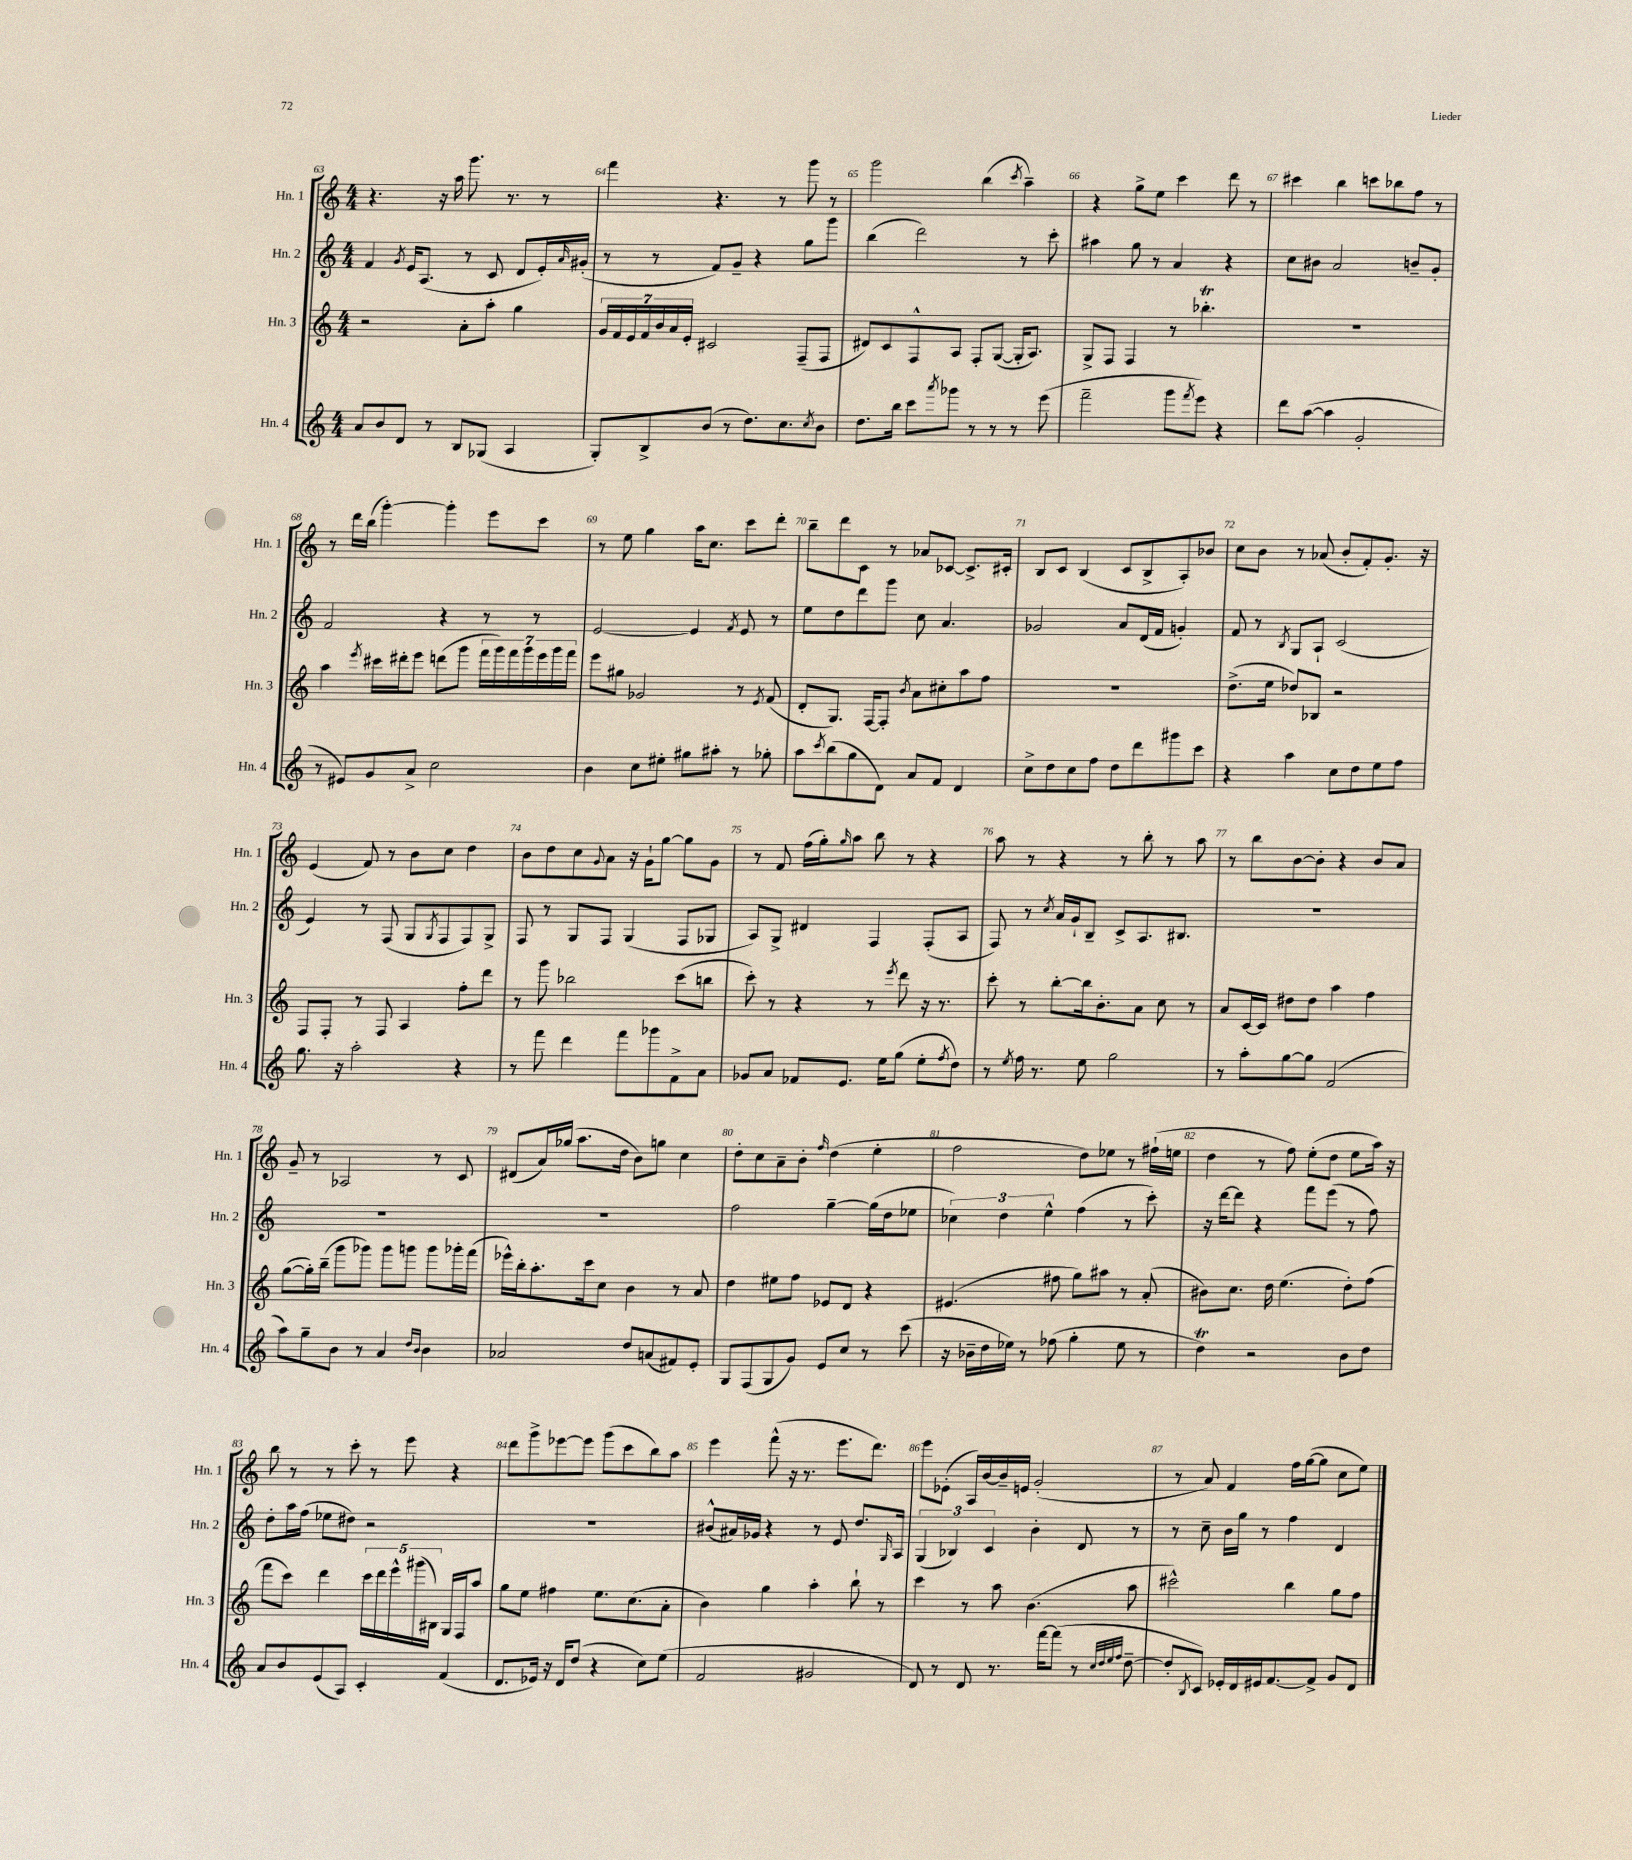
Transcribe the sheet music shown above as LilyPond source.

<<
\new StaffGroup <<
\new Staff = "s0" \with { instrumentName = "Hn. 1" shortInstrumentName = "Hn. 1" } {
    \clef treble \key c \major \numericTimeSignature \time 4/4
    r4. r16 a''16 g'''8. r8. r8 |
    f'''4 r4. r8 g'''8 r8 |
    g'''2 b''4( \acciaccatura { c'''8 } a''4--) |
    r4 g''8-> e''8 c'''4 d'''8 r8 |
    cis'''4 b''4 c'''8 bes''8 f''8 r8 |
    r8 d'''16 b''16( g'''4~-.) g'''4-. e'''8 c'''8 |
    r8 e''8 g''4 a''16 c''8. c'''8 d'''8-. |
    b''8-- d'''8 c'8 r8 aes'8 ces'8~ ces'8.-> cis'16-. |
    b8 c'8 b4( c'8 b8-> a8-.) bes'8 |
    c''8 b'8 r8 aes'8( b'8-. f'8-.) g'8.-. r16 |
    e'4( f'8) r8 b'8 c''8 d''4 |
    b'8 d''8 c''8 \appoggiatura { g'8 } a'8 r16 g'16-! g''8~ g''8 g'8 |
    r8 f'8 f''16( g''16-.) \grace { g''16 } a''8 b''8 r8 r4 |
    a''8 r8 r4 r8 b''8-. r8 a''8 |
    r8 b''8 b'8~ b'8-. r4 b'8 a'8 |
    g'8-- r8 aes2 r8 c'8 |
    dis'8( a'16) ges''16( a''8. d''16 b'8) g''8 c''4 |
    d''8-. c''8 a'8-- b'8-. \grace { f''16 } d''4( e''4-. |
    f''2 d''8) ees''8 r8 fis''16-!( e''16 |
    d''4 r8 f''8) e''8-.( d''8 e''8 a''16) r16 |
    b''8 r8 r8 c'''8-. r8 e'''8 r4 |
    d'''8 g'''8-> ees'''8~ ees'''8 g'''8( c'''8 b''8) a''8 |
    e'''4 f'''8-^( r16 r8. e'''8. d'''8.) |
    e'''8 ees'8-.( a16) b'16~ b'16-- e'16 g'2-.( |
    r8 a'8) f'4 f''16 g''16~( g''8 c''8 e''8) \bar "|." |
}
\new Staff = "s1" \with { instrumentName = "Hn. 2" shortInstrumentName = "Hn. 2" } {
    \clef treble \key c \major \numericTimeSignature \time 4/4
    f'4 \acciaccatura { g'8 } e'16 a8.( r8 c'8 d'8 e'16-.) \grace { a'16 } gis'16-.( |
    r8 r8 f'8) g'8-- r4 g''8 g'''8 |
    b''4( d'''2) r8 c'''8-. |
    ais''4 g''8 r8 a'4 r4 |
    c''8 bis'8 a'2 b'8-- g'8-. |
    f'2 r4 r8 r8 |
    e'2~ e'4 \acciaccatura { f'8 } e'8 r8 |
    e''8 d''8 d'''8 g'''8 c''8 a'4. |
    ges'2 a'8 d'16( f'16 g'4-.) |
    f'8 r8 \acciaccatura { b8 } g8 a8-! c'2( |
    e'4) r8 f8( g8 \acciaccatura { g8 } f8 f8) g8-> |
    f8 r8 g8 f8 g4( f8 ges8 |
    a8) g8-> dis'4 f4 f8-.( a8 |
    f8) r8 \acciaccatura { c''8 } a'16 g'16-! b8-- c'8-> a8. bis8. |
    R1 |
    R1 |
    R1 |
    f''2 g''4~-- g''16( d''16 ees''8 |
    \tuplet 3/2 { ces''4) d''4 e''4-^ } f''4( r8 c'''8-.) |
    r16 d'''16~ d'''8 r4 f'''8 e'''8( r8 f''8) |
    d''8-. a''16 f''16( ees''8 dis''8) r2 |
    R1 |
    bis'8-^( ais'16) ges'16 r4 r8 e'8 d''8. \grace { g16 } a16 |
    \tuplet 3/2 { g4( bes4) c'4 } b'4-. d'8 r8 |
    r8 c''8-- b'16 g''16 r8 f''4 d'4 \bar "|." |
}
\new Staff = "s2" \with { instrumentName = "Hn. 3" shortInstrumentName = "Hn. 3" } {
    \clef treble \key c \major \numericTimeSignature \time 4/4
    r2 a'8-. a''8-. g''4 |
    \tuplet 7/4 { g'16 f'16 e'16 f'16 b'16 a'16 e'16-. } cis'2 f8--( f8 |
    dis'8) c'8 f8-^ a8 f8-. g8~( g16-. a8.) |
    g8-> f8 f4 r8 bes''4.-.\trill |
    R1 |
    a''4 \acciaccatura { e'''8 } cis'''16 dis'''16-. e'''8 d'''8( g'''8 \tuplet 7/4 { f'''16 g'''16) f'''16 g'''16 e'''16 g'''16 f'''16 } |
    e'''8 gis''8 ges'2 r8 \acciaccatura { e'8 } f'8( |
    d'8-. g8.) f16~ f8-. \acciaccatura { b'8 } a'8 cis''8-. a''8 f''8 |
    R1 |
    d''8.->( e''16 des''8) bes8 r2 |
    f8 f8-. r8 f8 a4 f''8-. d'''8 |
    r8 g'''8 bes''2 c'''8( b''8 |
    c'''8-.) r8 r4 r8 \acciaccatura { e'''8 } d'''8 r16 r8. |
    c'''8-. r8 b''8~-. b''16 b'8.-. a'8 c''8 r8 |
    a'8 c'16~ c'16 dis''8 dis''8 a''4 f''4 |
    g''8~( g''16-.) b''16--( g'''8 ges'''8) ges'''8 g'''8 g'''8 ges'''16-. f'''16( |
    ees'''16-^) b''16-. a''8.-. c'''16 c''8 b'4 r8 a'8 |
    d''4 eis''8 f''8 ees'8 d'8 r4 |
    eis'4.( fis''8 g''8) ais''8 r8 a'8-.( |
    bis'8) c''8. d''16 e''4.( d''8-.) f''8( |
    f'''8 c'''8) d'''4 \tuplet 5/4 { c'''16 d'''16 e'''16-^ gis'''16( bis16) } g16 f16 a''8 |
    g''8 e''8 fis''4 e''8. c''8.( a'8-. |
    b'4) g''4 a''4-. b''8-! r8 |
    c'''4 r8 a''8 b'4.( a''8 |
    cis'''2-^) b''4 g''8 f''8 \bar "|." |
}
\new Staff = "s3" \with { instrumentName = "Hn. 4" shortInstrumentName = "Hn. 4" } {
    \clef treble \key c \major \numericTimeSignature \time 4/4
    a'8 b'8 d'8 r8 b8 ges8( a4 |
    g8-.) b8-> b'8( r8 d''8.) c''8. \acciaccatura { c''8 } b'8 |
    d''8. b''16 c'''8 \acciaccatura { a'''8 } ges'''8 r8 r8 r8 e'''8( |
    f'''2-- g'''8 \acciaccatura { f'''8 } e'''8) r4 |
    d'''8 a''8~( a''4 g'2-. |
    r8 eis'8) g'8 a'8-> c''2 |
    b'4 c''8 eis''8-. gis''8 ais''8-. r8 ges''8-. |
    a''8 \acciaccatura { c'''8 } b''8( g''8 d'8) a'8 f'8 d'4 |
    c''8-> d''8 c''8 f''8 d''8 d'''8 gis'''8 c'''8 |
    r4 a''4 c''8 d''8 e''8 f''8 |
    g''8. r16 a''2-. r4 |
    r8 f'''8 d'''4 f'''8 ges'''8 f'8-> a'8 |
    ges'8 a'8 fes'8 e'8. e''16 g''8( e''8-. \acciaccatura { f''8 } d''8) |
    r8 \acciaccatura { e''8 } f''16 r8. e''8 g''2 |
    r8 a''8-. g''8~ g''8 f'2( |
    a''8) g''8-- b'8 r8 a'4 \grace { d''16 b'16 } b'4 |
    aes'2 d''8 a'8( fis'8) e'8-. |
    g8 f8( g8 g'8) e'8 c''8 r8 c'''8( |
    r16 bes'16-- d''16 ees''16) r8 fes''8( g''4-. ees''8 r8 |
    d''4\trill) r2 b'8 d''8 |
    a'8 b'8 e'8( a8) c'4-. f'4( |
    d'8. ees'16) r16 d'16 d''8( r4 c''8) e''8( |
    f'2 gis'2 |
    d'8) r8 d'8 r8. f'''16~ f'''8( r8 \grace { c''32 d''32 e''32 f''32 } d''8~-- |
    d''8-. \acciaccatura { b8 } c'8) ees'16-. d'16 eis'16 f'8.~ f'8-> g'8 d'8 \bar "|." |
}
>>
>>
\layout { \context { \Score currentBarNumber = #63 \override BarNumber.break-visibility = ##(#f #t #t) barNumberVisibility = #all-bar-numbers-visible } }
